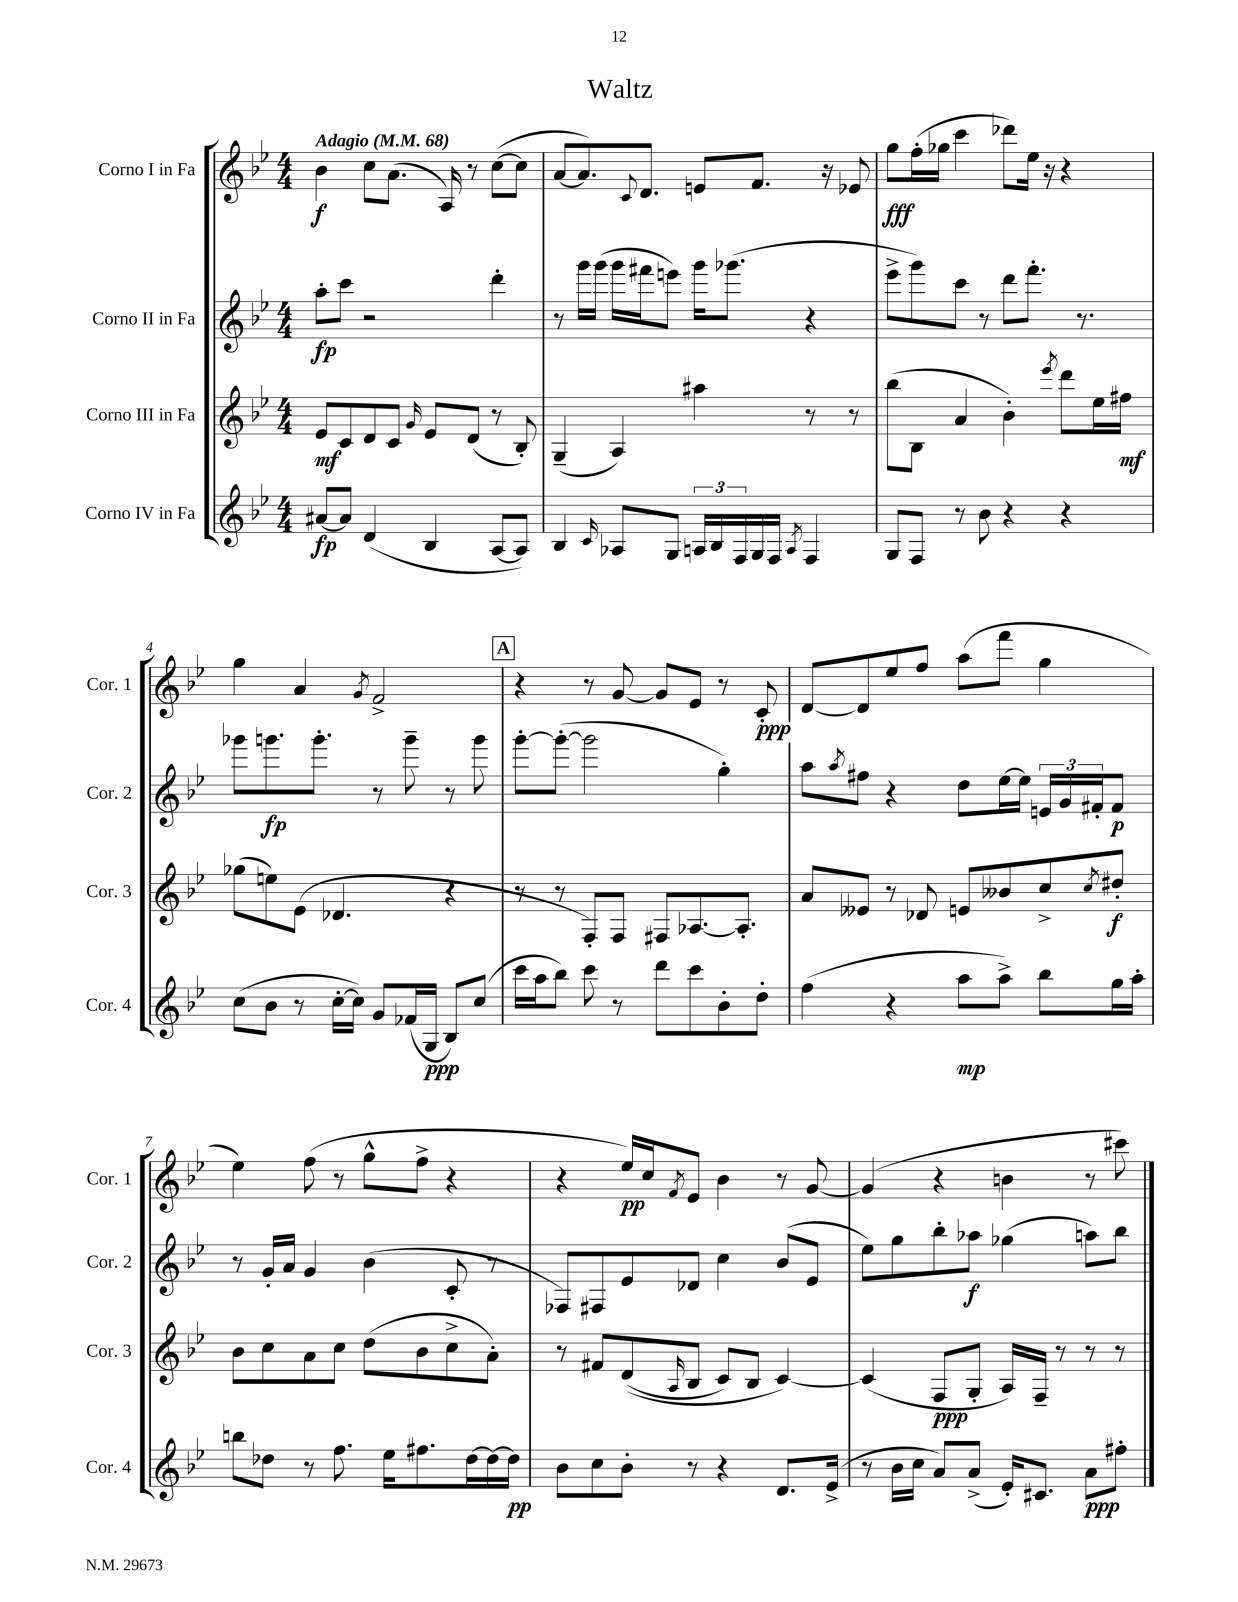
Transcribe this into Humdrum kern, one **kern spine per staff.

**kern	**kern	**kern	**kern
*staff4	*staff3	*staff2	*staff1
*clefG2	*clefG2	*clefG2	*clefG2
*k[b-e-]	*k[b-e-]	*k[b-e-]	*k[b-e-]
*M4/4	*M4/4	*M4/4	*M4/4
*MM68	*MM68	*MM68	*MM68
[8a#/L	8e-/L	8aa'\L	4b-\
8a#/]J	8c/	8ccc\J	.
(4d/	8d/	2r	8cc\L
.	8c/J	.	(8.a\J
.	16qqg/	.	.
4B-/	8e-/L	.	.
.	.	.	16A/)
.	(8d/J	.	8r
[8A/L	8r	4ddd'\	([8cc\L
8A/]J)	8B-'/)	.	8cc\]J
=	=	=	=
4B-/	(4G~/	8r	[8a/L
.	.	16ggg\LL	8.a/])
.	.	(16ggg\JJ	.
16qqc/	.	.	.
8A-/L	4A/)	16ggg\LL	.
.	.	.	8qqc/
.	.	16fff#\J	8.d/J
8G/J	.	8eee\J)	.
24A/LL	4aa#\	16ggg\LK	8e/L
24B-/	.	.	.
.	.	(8.ggg-\J	.
24F/	.	.	.
16G/	.	.	8.f/J
16F/JJ	.	.	.
8qA/	.	.	.
4F/	8r	4r	.
.	.	.	16r
.	8r	.	8e-/
=	=	=	=
8G/L	(8bb-\L	8eee-^\L	8gg\L
8F/J	8B-\J	8ggg\)	(16ff'\L
.	.	.	16gg-\JJ
8r	4a/	8ccc\J	4ccc\
8b-\	.	8r	.
4r	4b-'\)	8ddd\L	8ddd-\L)
.	.	8.fff'\J	16ee-\Jk
.	.	.	16r
.	8qeee-/	.	.
4r	8ddd\L	.	4r
.	.	8.r	.
.	16ee-\L	.	.
.	16ff#\JJ	.	.
=	=	=	=
(8cc\L	(8gg-\L	8ggg-\L	4gg\
8b-\J	8ee\)	8.ggg\	.
8r	(8e-\J	.	4a/
.	.	8.ggg'\J	.
[16cc'\LL	4.d-/	.	.
16cc\]JJ)	.	.	.
.	.	.	8qg/
8g/L	.	8r	2f^/
(16f-/L	.	8ggg~\	.
16G/JJ	.	.	.
8B-/L)	4r	8r	.
(8cc/J	.	8ggg\	.
=	=	=	=
16ccc\LL	8r	[8ggg'\L	4r
16aa\J	.	.	.
8bb-\J)	8r	(8ggg'\_J	.
8ccc\	8F'/L)	2ggg\]	8r
8r	8F/J	.	[8g/
8ddd\L	8F#/L	.	8g/]L
8ccc\	[8.A-/	.	8e-/J
8b-'\	.	4gg'\)	8r
.	8.A-'/]J	.	.
8dd'\J	.	.	8c'/
=	=	=	=
(4ff\	8a/L	8aa\L	[8d/L
.	.	8qaa/	.
.	8e--/J	8ff#\J	8d/]
4r	8r	4r	8ee-/
.	8d-/	.	8ff/J
8aa\L	8e/L	8dd\L	(8aa\L
8aa^\J)	8b--/	[16ee-\L	8fff\J
.	.	16ee-\]JJ	.
8bb-\L	8cc^/	24e/LL	4gg\
.	.	24g/	.
.	.	24f#'/J	.
.	8qcc/	.	.
16gg\L	8dd#'/J	8f#/J	.
16aa'\JJ	.	.	.
=	=	=	=
8bb\L	8b-\L	8r	4ee-\)
8dd-\J	8cc\	16g'/LL	.
.	.	16a/JJ	.
8r	8a\	4g/	(8ff\
8.ff\	8cc\J	.	8r
.	(8dd\L	(4b-\	8gg^^\L
16ee-\LK	.	.	.
8.ff#\	8b-\	.	8ff^\J
.	8cc^\	8c'/	4r
[16dd-\L	.	.	.
16dd-\_	8a'\J)	8r	.
16dd-\]JJ	.	.	.
=	=	=	=
8b-\L	8r	8F-/L)	4r
8cc\	8f#/L	8F#/	.
8b-'\J	&((8d/	8e-/	16ee-/LL)
.	.	.	16cc/J
.	16qqA/	.	8qf/
8r	8B-/J	8d-/J	8e-/J
4r	8c/L)	4cc\	4b-\
.	8B-/J	.	.
8.d/L	[4c/&)	(8b-/L	8r
.	.	8e-/J	[8g/
(16e-^/Jk	.	.	.
=	=	=	=
8r	(4c/]	8ee-\L)	(4g/]
16b-\LL	.	8gg\	.
16cc\JJ	.	.	.
8a/L)	8F/L	8bb-'\	4r
(8a^/J	8G'/J	8aa-\J	.
16e-'/LK)	16A/LL)	(4gg-\	4b\
8.c#/J	16F~/JJ	.	.
.	8r	.	.
8a\L	8r	8aa\L)	8r
8ff#'\J	8r	8bb-\J	8ccc#\)
==	==	==	==
*-	*-	*-	*-
